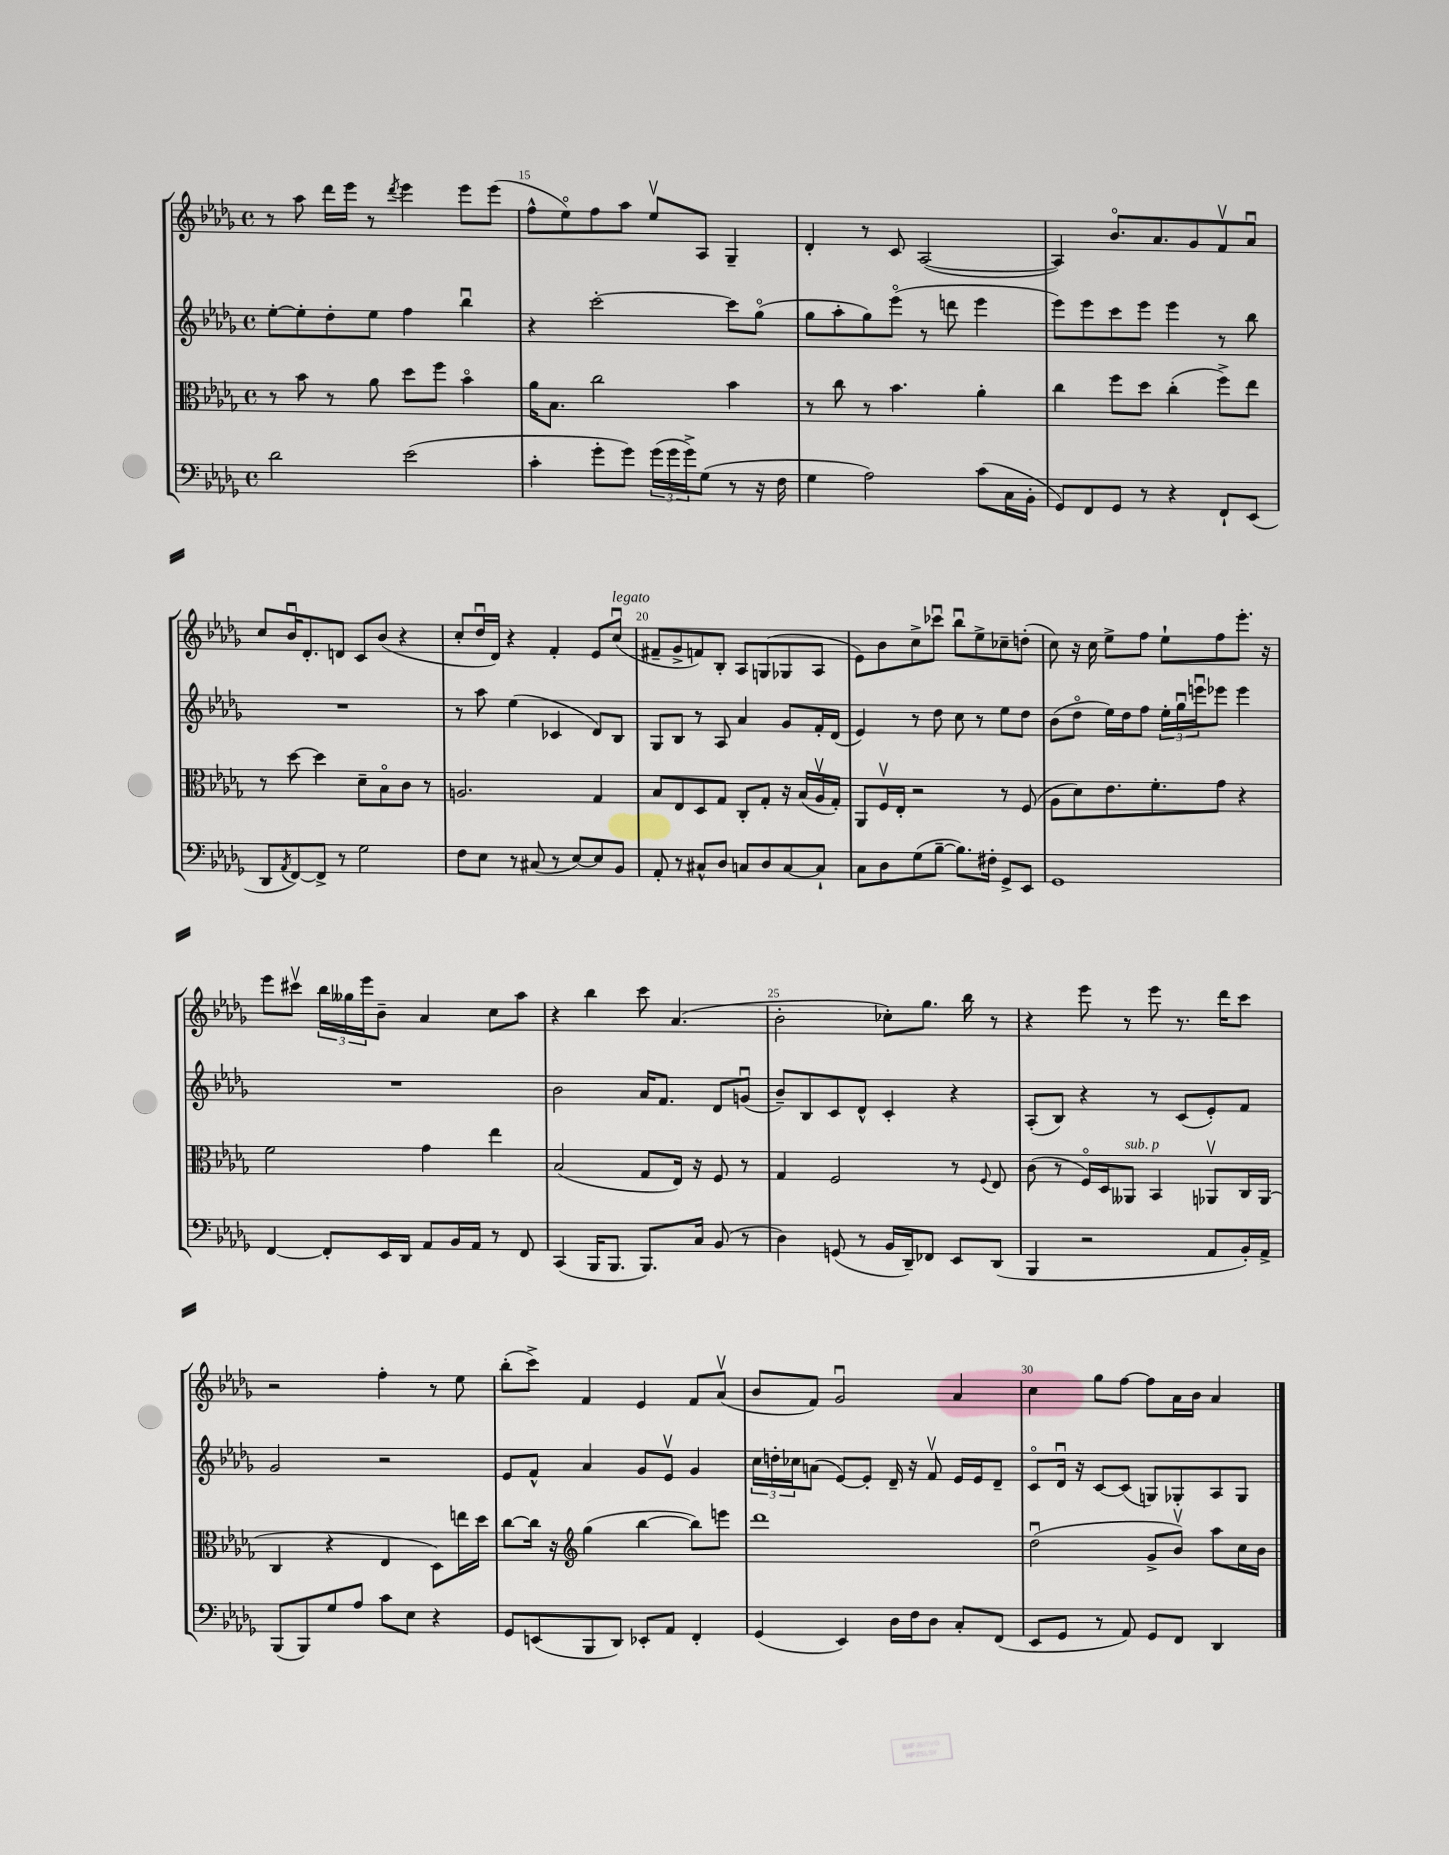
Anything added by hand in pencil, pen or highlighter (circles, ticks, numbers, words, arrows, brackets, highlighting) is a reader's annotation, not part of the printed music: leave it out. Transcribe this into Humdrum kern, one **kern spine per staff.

**kern	**kern	**kern	**kern
*staff4	*staff3	*staff2	*staff1
*clefF4	*clefC3	*clefG2	*clefG2
*k[b-e-a-d-g-]	*k[b-e-a-d-g-]	*k[b-e-a-d-g-]	*k[b-e-a-d-g-]
*M4/4	*M4/4	*M4/4	*M4/4
*met(c)	*met(c)	*met(c)	*met(c)
2d-	8r	[8ee-'	8r
.	8b-	8ee-']	8aa-
.	8r	8dd-'	16ddd-
.	.	.	16eee-
.	8a-	8ee-	8r
.	.	.	8qddd-
(2e-	8dd-	4ff	4eee-
.	8ff	.	.
.	4b-o	4bb-u	8eee-
.	.	.	(8eee-
=	=	=	=
4c'	16a-	4r	8ff^^
.	8.B-	.	.
.	.	.	8ee-o)
8g-'	2cc	[2ccc'	8ff
8g-)	.	.	8aa-
(24g-	.	.	8ee-v
24g-	.	.	.
24g-^)	.	.	.
(8G-	.	.	8A-
8r	4b-	8ccc]	4G-~
16r	.	(8gg-o	.
16F	.	.	.
=	=	=	=
4G-	8r	8gg-	4d-'
.	8cc	8aa-'	.
2A-)	8r	8gg-)	8r
.	4.b-	(8eee-o	8c
.	.	8r	([2A-
.	.	8ddd	.
(8c	4a-'	4eee-	.
16C	.	.	.
16BB-'	.	.	.
=	=	=	=
8GG-)	4cc	8eee-)	4A-])
8FF	.	8eee-	.
8GG-	8ff	8ccc	8.b-o
8r	8dd-	8eee-	.
.	.	.	8.a-
4r	(4cc'	4eee-	.
.	.	.	8g-
8FF`	8ff^)	8r	8fv
(8EE-	8ee-	8bb-	8a-u
=	=	=	=
8DD-	8r	1r	8cc
8qAA-	.	.	.
[8FF)	[8dd-	.	16b-u
.	.	.	8.d-'
8FF^]	4dd-]	.	.
8r	.	.	8d
2G-	8d-~	.	8c
.	8B-o	.	(8b-
.	8c	.	4r
.	8r	.	.
=	=	=	=
8F	2.A	8r	8cc'
8E-	.	8aa-	16dd-u
.	.	.	16d-)
8r	.	(4ee-	4r
(8C#	.	.	.
8r	.	4c-	4f'
[8E-)	.	.	.
8E-]	4G-	8d-)	8e-
8BB-	.	8B-	(8ccu
=	=	=	=
8AA-'	8B-	8G-	8f#~
8r	8E-	8B-	8g-^
8C#^^	8D-	8r	8f)
8D-	8G-	8A-	8B-'
8C	8C'	4a-	8A-
8D-	8G-'	.	(8G
[8C	16r	8g-	8G-
.	(16B-	.	.
8C`]	16A-v	16f'	8A-
.	16G-')	(16d-	.
=	=	=	=
8C	8AA-	4e-)	8e-)
8D-	16Fv	.	8b-
.	16E-'	.	.
(8G-	2r	8r	8cc^
[8B-~	.	8dd-	8ccc-u
8.B-])	.	8cc	8bb-u
.	.	8r	8ee-^
16F#'	.	.	.
8GG-^	8r	8ee-	8cc-~
8EE-	(8F	8dd-	(8dd'
=	=	=	=
1GG-	8A-	(8b-	8cc)
.	8d-)	8dd-o	16r
.	.	.	16cc
.	8.e-	16ee-)	8ee-^
.	.	16dd-	.
.	.	8ff	8ff
.	8.f'	.	.
.	.	24ee-'	8ee-`
.	.	24gg-u	.
.	.	24eeeu	.
.	8g-	8eee-	8ff
.	4r	4eee-	8.eee-'
.	.	.	16r
=	=	=	=
[4FF	2f	1r	8eee-
.	.	.	8ccc#v
8FF']	.	.	24bb-
.	.	.	24gg--
.	.	.	24eee-
16EE-	.	.	8b-~
16DD-	.	.	.
8AA-	4g-	.	4a-
16BB-	.	.	.
16AA-	.	.	.
8r	4ee-	.	8cc
8FF	.	.	8aa-
=	=	=	=
(4CC	(2B-	2b-	4r
16BBB-	.	.	4bb-
8.BBB-	.	.	.
8.BBB-)	8G-	16a-	8ccc
.	.	8.f	.
.	16E-)	.	(4.a-
16C	16r	.	.
(8BB-	8F	8d-	.
8r	8r	(8gu	.
=	=	=	=
4D-)	4G-	8b-~)	2b-'
.	.	8B-	.
(8GG	2F	8c	.
8r	.	8d-^^	.
16BB-	.	4c'	8cc-')
16DD-~)	.	.	.
8FF-	.	.	8.gg-
8EE-	8r	4r	.
.	.	.	16bb-
.	8qqF	.	.
(8DD-	8E-	.	8r
=	=	=	=
4BBB-	(8c	(8A-'	4r
.	8r	8B-)	.
2r	16Fo)	4r	8eee-
.	16D-	.	.
.	8AA--	.	8r
.	4BB-	8r	8eee-
.	.	(8c	8.r
8AA-	8AA-v	8e-')	.
.	.	.	16ddd-
16BB-')	16C	8f	8ccc
16AA-^	(16AA-	.	.
=	=	=	=
(8BBB-	4C	2g-	2r
8BBB-)	.	.	.
8G-	4r	.	.
8A-	.	.	.
8c	4E-	2r	4ff'
8E-	.	.	.
4r	8D-)	.	8r
.	16ee	.	8ee-
.	16dd-	.	.
=	=	=	=
8GG-	[8cc	8e-	(8bb-'
(8EE	16cc]	8f^^	8ccc^)
.	16r	.	.
*	*clefG2	*	*
8BBB-	(4gg-	4a-	4f
8DD-)	.	.	.
8EE-'	[4bb-	8g-	4e-
8AA-	.	8e-v	.
4FF'	8bb-])	4g-	8f
.	8eee	.	(8a-v
=	=	=	=
(4GG-	1ddd-	24cc	8b-
.	.	24dd'	.
.	.	24cc-	.
.	.	(8a	8f)
4EE-)	.	[8e-)	2g-u
.	.	8e-']	.
16D-	.	16d-~	.
16F	.	16r	.
8D-	.	8fv	.
8C'	.	16e-	4a-
.	.	16e-	.
(8FF	.	8d-~	.
=	=	=	=
8EE-	(2dd-u	8co	4cc
8GG-	.	16d-u	.
.	.	16r	.
8r	.	[8c	8gg-
8AA-)	.	(8c]	[8ff
8GG-	8g-^	8G)	8ff]
8FF	8b-v)	8G-'	16a-
.	.	.	16b-
4DD-	8aa-	8A-	4a-
.	16cc	8G-	.
.	16b-	.	.
==	==	==	==
*-	*-	*-	*-
